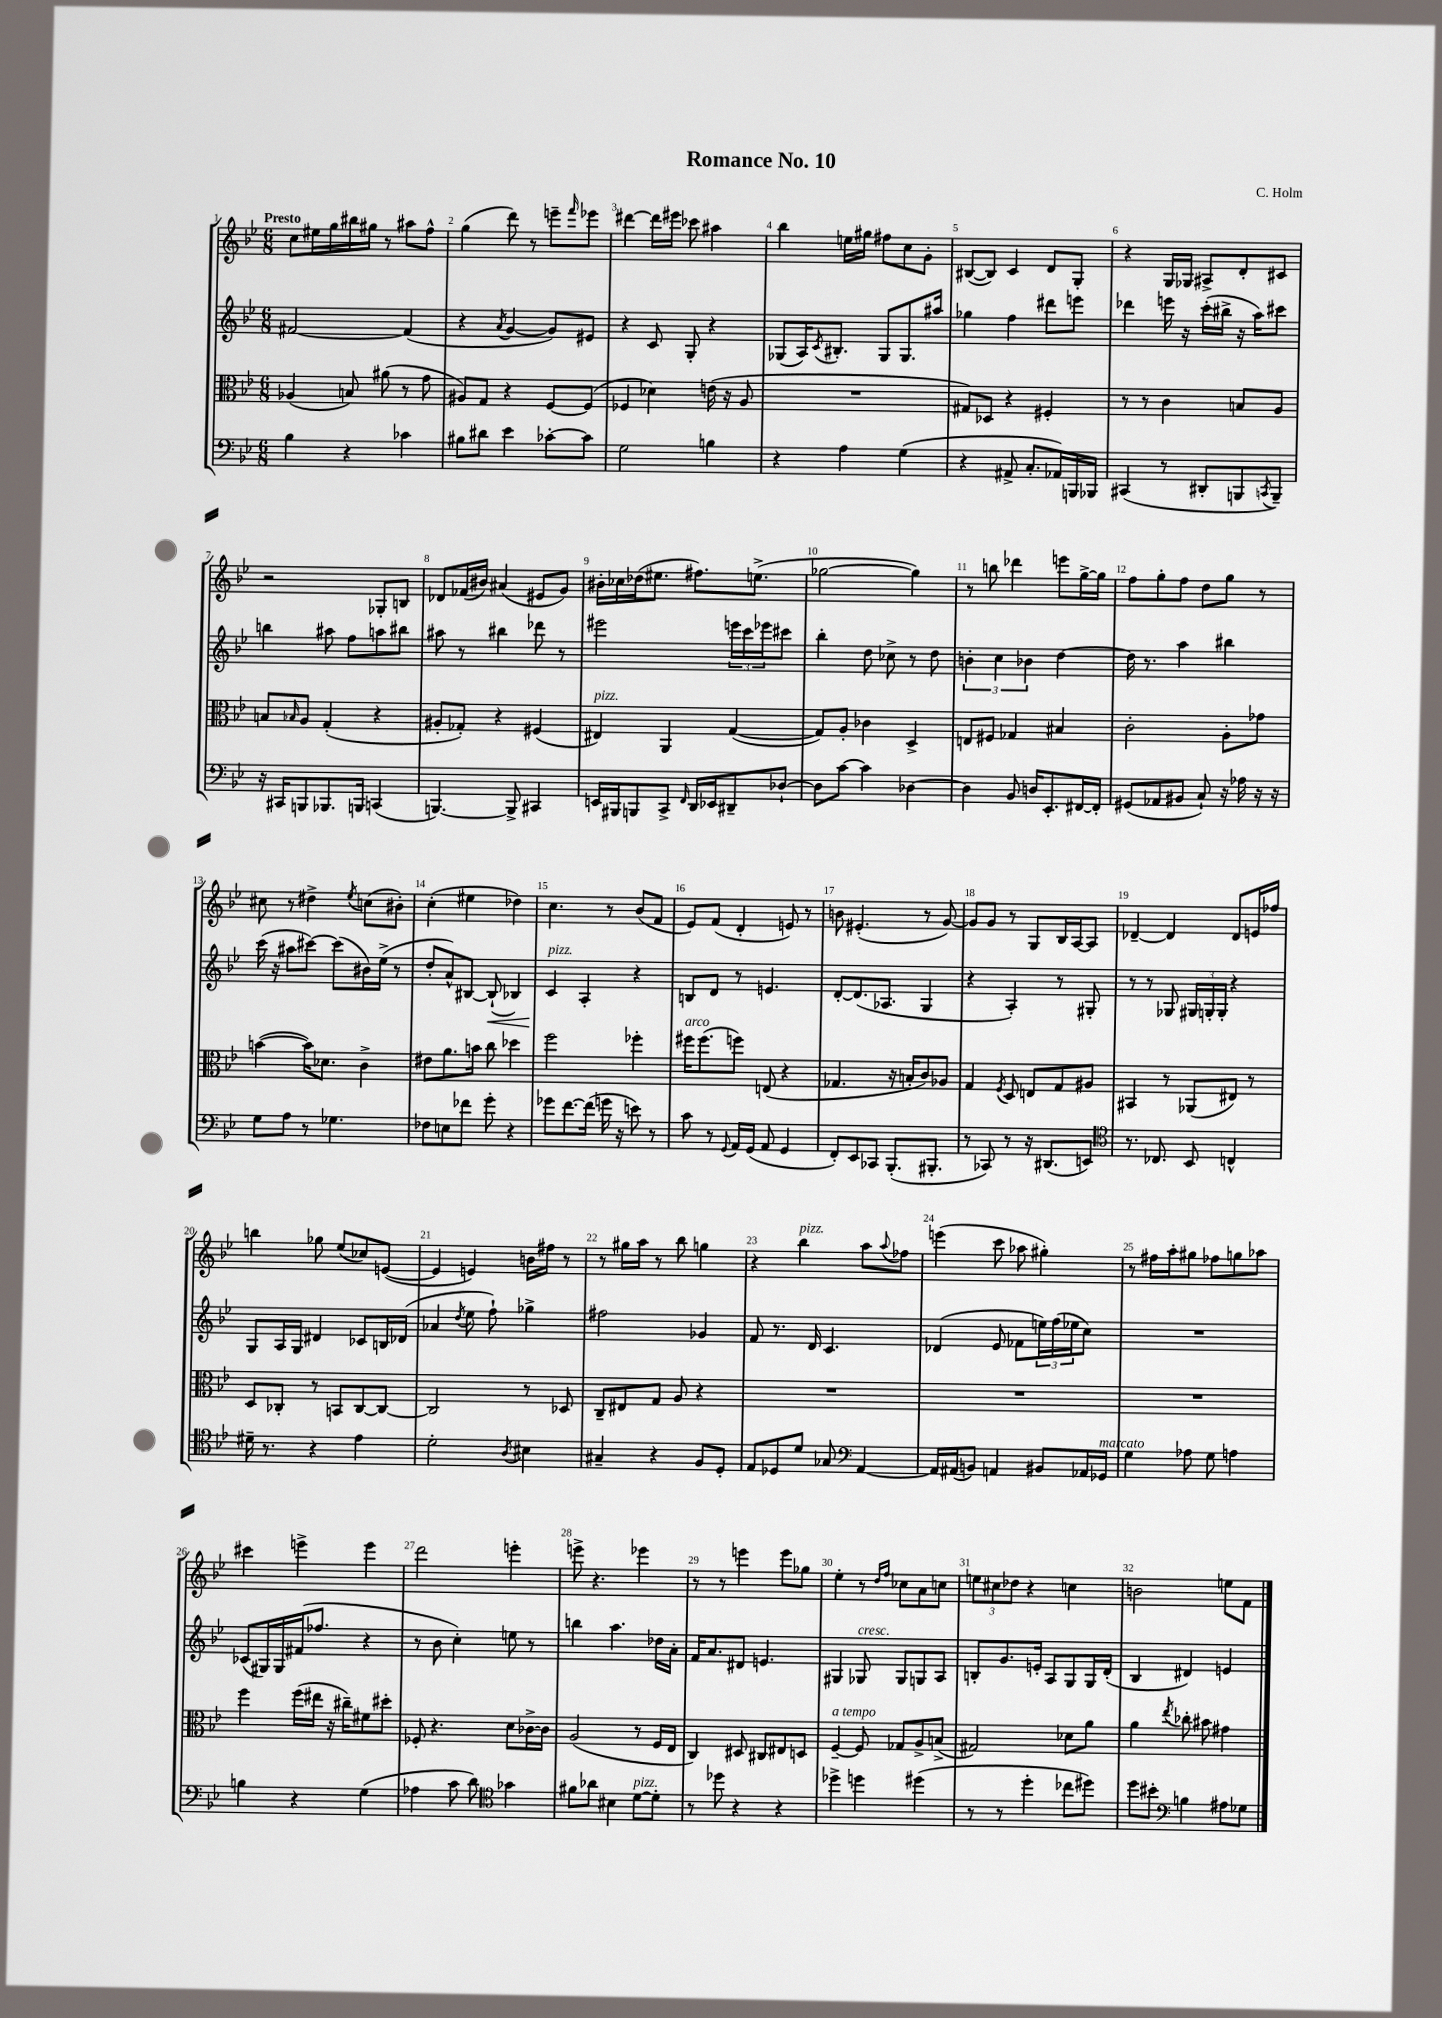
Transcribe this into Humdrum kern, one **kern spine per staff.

**kern	**kern	**kern	**kern
*staff4	*staff3	*staff2	*staff1
*clefF4	*clefC3	*clefG2	*clefG2
*k[b-e-]	*k[b-e-]	*k[b-e-]	*k[b-e-]
*M6/8	*M6/8	*M6/8	*M6/8
4B-	(4A-	[2f#	8cc
.	.	.	16ee#
.	.	.	16gg
4r	8B)	.	16bb#
.	.	.	16gg#
.	(8a#	.	8r
4c-	8r	(4f#]	8aa#
.	8g	.	8ff^^
=	=	=	=
8B#	8A#)	4r	(4gg
8d#	8G	.	.
.	.	8qa	.
4e-	4r	[4g	8ddd)
.	.	.	8r
[8c-'	[8F	8g])	8eee~
.	.	.	16qqfff
8c-]	(8F]	8e#	8eee-
=	=	=	=
2G	4F-	4r	[4ddd#
.	4d-)	8c	16ddd#]
.	.	.	16eee#
.	.	8G'	8ccc-
4B	(16e	4r	4aa#
.	16r	.	.
.	8A	.	.
=	=	=	=
4r	2.r	(8G-	4bb-
.	.	16A)	.
.	.	8qc	.
.	.	8.B#'	.
4A	.	.	16ee
.	.	.	16gg#
.	.	8G-	8ff#
(4G	.	8.G-	8cc
.	.	.	8g'
.	.	16aa#	.
=	=	=	=
4r	8G#)	4gg-	([8B#
.	8D-	.	8B#])
8AA#^	4r	4ff	4c
8.C'	.	.	.
.	4F#'	8ddd#	8d
16AA-)	.	.	.
16BBB	.	8eee	8G'
16BBB-	.	.	.
=	=	=	=
(4CC#	8r	4ddd-	4r
.	8r	.	.
8r	4c	16eee	16G
.	.	16r	16G-
8DD#'	.	(16ccc'	8A#^
.	.	16bb#^	.
8BBB	8B	16r	8d'
.	.	16aa)	.
8qCC	.	.	.
8BBB~)	8A	8ccc#	8c#
=	=	=	=
16r	8B	4bb	2r
16CC#	.	.	.
.	16qqB-	.	.
8BBB	8A	.	.
8.BBB-	(4G'	8aa#	.
.	.	8ff	.
16BBB	.	.	.
(4CC	4r	8aa	8G-'
.	.	8bb#	8B
=	=	=	=
[4.BBB)	8A#'	8aa#	8d-
.	8G-')	8r	(16f-
.	.	.	16b#)
.	4r	4bb#	(4a#
8BBB^]	.	.	.
4CC#	(4F#	8ddd-	8e#
.	.	8r	8g)
=	=	=	=
16EE	4E#)	2eee#	16b#'
16BBB#	.	.	16cc-
8BBB	.	.	(16dd-
.	.	.	8.ee#
8CC^	4AA	.	.
16qqFF	.	.	.
16DD	.	.	8.ff#)
16EE-	.	.	.
8DD#~	([4G	24eee	.
.	.	24ccc	.
.	.	.	(8.ee^
.	.	24eee-	.
[8D-`	.	8ccc#	.
=	=	=	=
8D-]	8G])	4bb-'	[2gg-
[8c	8A'	.	.
4c]	4c-	8dd	.
.	.	8cc-^	.
[4D-	4D^	8r	4gg-])
.	.	8dd	.
=	=	=	=
4D-]	8E	6b'	8r
.	8F#	.	8bb
.	.	6cc	.
8BB-	4G-	.	4ddd-
.	.	6b-	.
16D	.	.	.
8.EE-'	.	.	.
.	4B#	[4dd	8eee
[16FF#	.	.	[16gg^
16FF#']	.	.	16gg]
=	=	=	=
(8GG#	2c'	16dd]	8ff
.	.	8.r	.
8AA-	.	.	8gg'
8BB#	.	4aa	8ff
8C`)	.	.	8dd
16r	8A'	4bb#	8gg
16A-	.	.	.
16r	8g-	.	8r
16r	.	.	.
=	=	=	=
8G	([4b	(16ccc	8cc#
.	.	16r	.
8A	.	8aa#	8r
8r	16b])	[8ccc#)	4dd#^
.	8.d-	.	.
4.G-	.	(8ccc#]	.
.	.	.	8qee-
.	4c^	16b#)	(8cc
.	.	(16ee-^	.
.	.	8r	8b#')
=	=	=	=
8F-	8e#	8dd'	(4cc'
8E	8.a	8a^^)	.
8f-	.	[8B#	4ee#
.	16b	.	.
8g'	8cc	(8B#`]	.
4r	4dd-	4B-)	4dd-)
=	=	=	=
8g-	2ff	4c	4.cc
[8.f	.	.	.
.	.	4A'	.
(16f]	.	.	.
16g	.	.	8r
16r	.	.	.
8e)	4ff-'	4r	(8b-
8r	.	.	8f
=	=	=	=
8c	16ff#	8B	8e-)
.	(8.ff#	.	.
8r	.	8d	(8f
8qqGG	.	.	.
16AA	8ff)	8r	4d'
(16GG	.	.	.
8AA	(8E	4.e	.
4GG	4r	.	8e)
.	.	.	8r
=	=	=	=
8FF')	4.G-	[8d'	8b
8EE-	.	(8.d]	(4.e#'
8CC-	.	.	.
.	.	8.A-	.
(8.BBB-'	16r	.	.
.	16B'	.	.
.	8c)	4G	8r
8.BBB#'	.	.	.
.	8A-	.	[8g)
=	=	=	=
8r	4G	4r	8g]
8CC-)	.	.	8g
.	8qF	.	.
8r	8D	4A')	8r
16r	8E	.	8G
(8.DD#	.	.	.
.	8G	8r	16B-
.	.	.	[16A
8EE)	8A#	8G#'	8A]
=	=	=	=
*clefC4	*	*	*
8.r	4BB#	8r	[4d-~
.	.	8r	.
8.C-	.	.	.
.	8r	8G-	4d-]
8BB-	(8AA-	24G#	.
.	.	24G'	.
.	.	24G'	.
4C^^	8E#)	4r	8d-
.	8r	.	16e
.	.	.	16ff-
=	=	=	=
16d#~	8D	8G	4bb
8.r	.	.	.
.	8C-'	16A	.
.	.	16G	.
4r	8r	4d#	8gg-
.	8BB	.	(8ee-
4e-	[8C-	8c-	8cc-)
.	8C-_	16B	([8e
.	.	(16d-	.
=	=	=	=
2d'	2C-]	4a-	4e]
.	.	8qdd	.
.	.	8ee-	4e)
.	.	8ff`)	.
8qA	.	.	.
4B#	8r	4gg-^	16b
.	.	.	16ff#
.	8D-	.	8r
=	=	=	=
4G#~	8C~	2ff#	8r
.	8E#	.	16gg#
.	.	.	16aa
4r	8G	.	8r
.	8A	.	8bb-
8F	4r	4g-	4gg
8D'	.	.	.
=	=	=	=
8E-	2.r	8f	4r
8D-	.	8.r	.
8d	.	.	4bb-
.	.	16d	.
8G-	.	4.c	.
*clefF4	*	*	*
[4AA	.	.	8aa
.	.	.	8qqaa
.	.	.	8ff-
=	=	=	=
16AA]	2.r	(4d-	(4eee
(16AA#	.	.	.
8BB)	.	.	.
4AA	.	8e-	8ccc
.	.	8f-	8aa-
8BB#	.	24ee)	4gg#')
.	.	(24ff	.
.	.	24ee-	.
16AA-	.	8cc)	.
16GG-	.	.	.
=	=	=	=
4G	2.r	2.r	8r
.	.	.	16ff#
.	.	.	16aa'
8A-	.	.	8gg#
8G	.	.	8ff-
4A	.	.	8gg
.	.	.	8aa-
=	=	=	=
4B	4ff	(8c-	4ccc#
.	.	16G#)	.
.	.	16G#	.
4r	(16ff	(16f#	4eee^
.	16ee#	8.ff-	.
.	16r	.	.
.	16cc#~)	.	.
(4G	8f#	4r	4eee
.	8dd#'	.	.
=	=	=	=
4A-	8F-'	8r	2ddd
.	4.r	8b-	.
8c	.	4cc')	.
8d)	.	.	.
*clefC4	*	*	*
4g-	8d	8ee	4eee'
.	[16c-^	8r	.
.	16c-]	.	.
=	=	=	=
8f#	(2A	4bb	8eee^
8a-	.	.	4.r
4B#	.	4.aa	.
[8d	8r	.	4eee-
8d']	16F	16dd-	.
.	16E-	16a'	.
=	=	=	=
8r	4C)	16f	8r
.	.	8.a	.
8dd-	.	.	8r
4r	8D#	8d#	4eee
.	8C#	4.e	.
4r	8E#	.	8eee
.	8D	.	8gg-
=	=	=	=
4dd-^	[4F~	4G#	4ee-'
4dd	8F]	8G-	8r
.	.	.	16qqdd
.	.	.	16qqff
.	8G-	8G-	8cc-
(4dd#	8A^	8G	8a
.	(8B^	8A	8cc
=	=	=	=
8r	2G#)	8B'	12ee
.	.	.	12cc#
8r	.	8.g	.
.	.	.	12dd-
4dd'	.	.	4r
.	.	16e'	.
.	.	8A	.
8cc-	8d-	8G	4cc
8dd#)	8a	16G	.
.	.	(16d'	.
=	=	=	=
8dd	4a	4B-	2b
8b#'	.	.	.
*clefF4	*	*	*
.	8qee-	.	.
4B	8cc-'	4d#)	.
.	8b#	.	.
8A#	4g#	4e	8ee
8G-	.	.	8f
==	==	==	==
*-	*-	*-	*-
